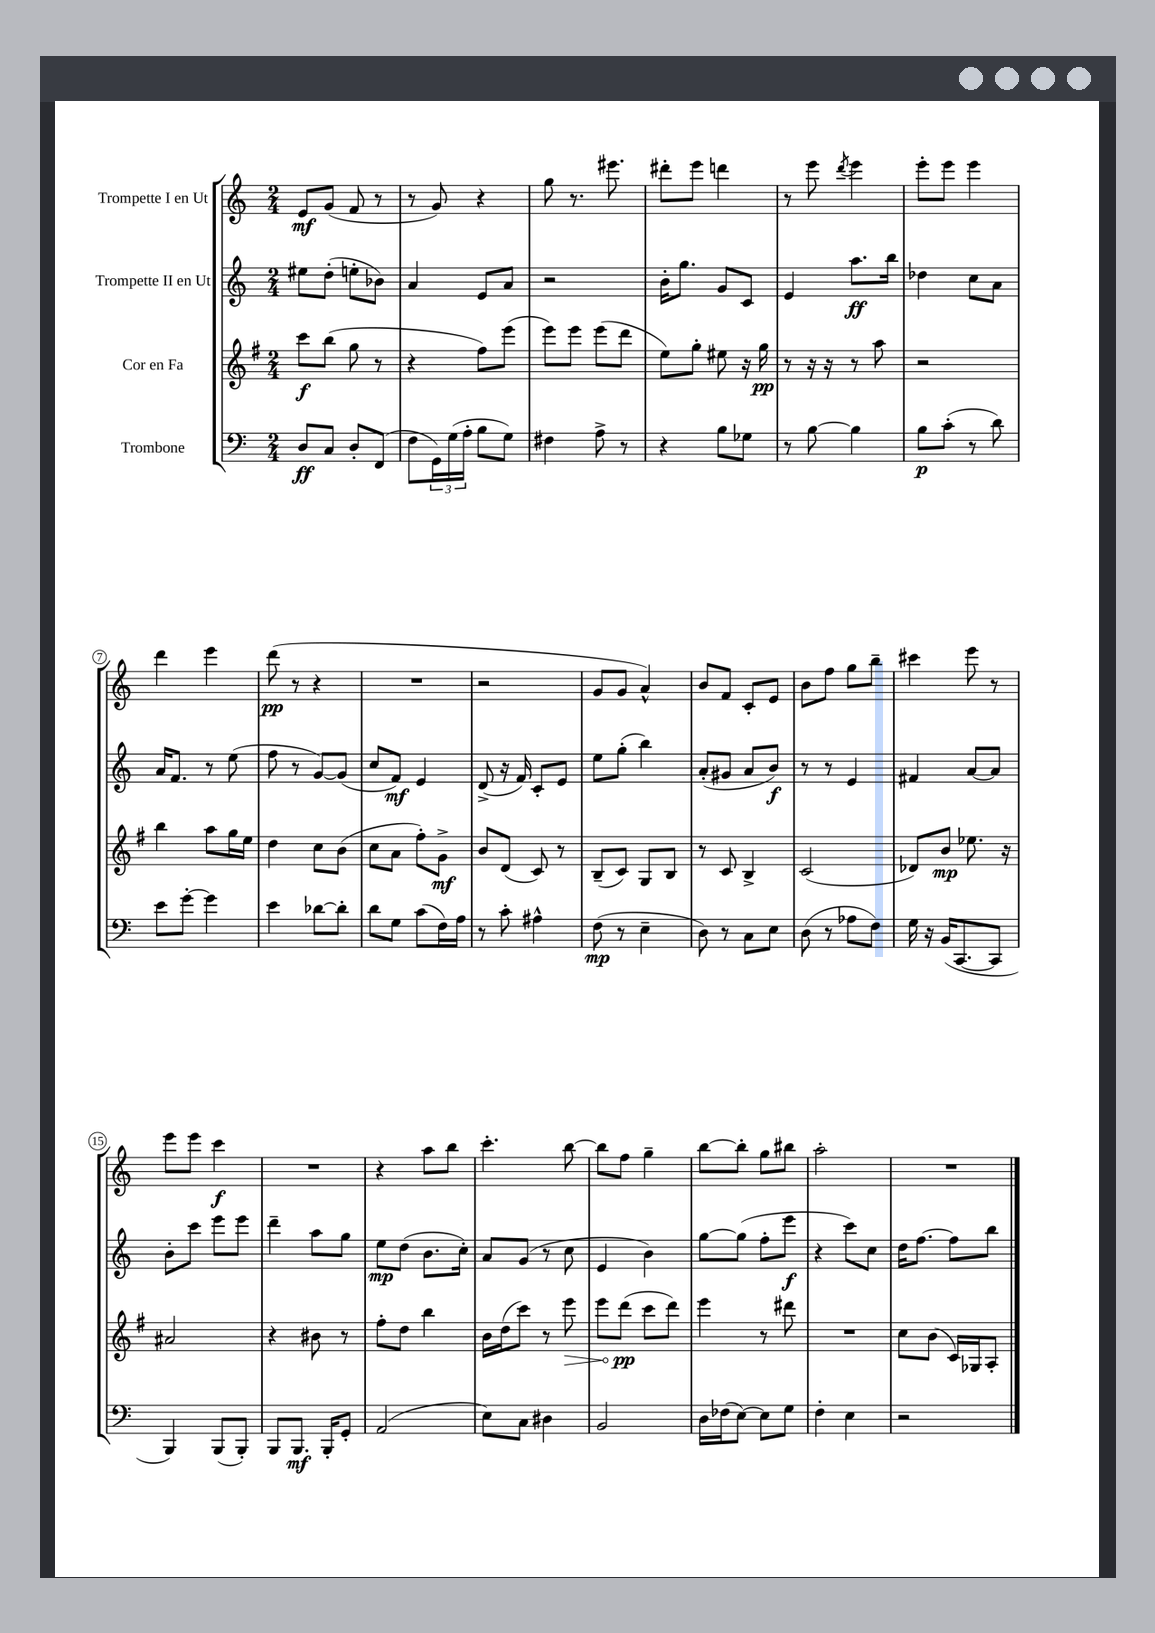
<<
\new StaffGroup <<
\new Staff = "s0" \with { instrumentName = "Trompette I en Ut" } {
    \clef treble \key c \major \numericTimeSignature \time 2/4
    e'8\mf g'8( f'8 r8 |
    r8 g'8) r4 |
    g''8 r8. eis'''8. |
    dis'''8-. e'''8 d'''4 |
    r8 e'''8 \acciaccatura { d'''8 } e'''4 |
    e'''8-. e'''8 e'''4 |
    d'''4 e'''4 |
    d'''8\pp( r8 r4 |
    R2 |
    r2 |
    g'8 g'8 a'4-^) |
    b'8 f'8 c'8-. e'8 |
    b'8 f''8 g''8 b''8-- |
    cis'''4 e'''8 r8 |
    e'''8 e'''8 c'''4\f |
    R2 |
    r4 a''8 b''8 |
    c'''4.-. b''8~ |
    b''8 f''8 g''4-- |
    b''8~ b''8-. g''8 bis''8 |
    a''2-. |
    R2 \bar "|." |
}
\new Staff = "s1" \with { instrumentName = "Trompette II en Ut" } {
    \clef treble \key c \major \numericTimeSignature \time 2/4
    eis''8 d''8-.( e''8-. bes'8) |
    a'4 e'8 a'8 |
    r2 |
    b'16-. g''8. g'8 c'8 |
    e'4 a''8.\ff b''16 |
    des''4 c''8 a'8 |
    a'16 f'8. r8 e''8( |
    f''8 r8 g'8~) g'8( |
    c''8 f'8\mf) e'4 |
    d'8->( r16 f'16) c'8-. e'8 |
    e''8 g''8-.( b''4) |
    a'8-.( gis'8 a'8 b'8\f) |
    r8 r8 e'4 |
    fis'4 a'8~ a'8 |
    b'8-. c'''8 e'''8 e'''8 |
    d'''4-- a''8 g''8 |
    e''8\mp d''8( b'8. c''16-.) |
    a'8 g'8( r8 c''8 |
    e'4 b'4) |
    g''8~ g''8( f''8-. e'''8\f |
    r4 c'''8) c''8 |
    d''16 f''8.~ f''8 b''8 \bar "|." |
}
\new Staff = "s2" \with { instrumentName = "Cor en Fa" } {
    \clef treble \key g \major \numericTimeSignature \time 2/4
    c'''8\f b''8( g''8 r8 |
    r4 fis''8) e'''8( |
    e'''8) e'''8 e'''8( d'''8 |
    e''8) g''8-. eis''8 r16 g''16\pp |
    r8 r16 r16 r8 a''8 |
    r2 |
    b''4 a''8 g''16 e''16 |
    d''4 c''8 b'8( |
    c''8 a'8 fis''8-.) g'8->\mf |
    b'8 d'8( c'8) r8 |
    b8--( c'8) g8 b8 |
    r8 c'8 b4-> |
    c'2( |
    des'8) b'8\mp ees''8. r16 |
    ais'2 |
    r4 bis'8 r8 |
    fis''8-. d''8 b''4 |
    b'16 d''16( c'''8) r8 \once \override Hairpin.circled-tip = ##t e'''8\> |
    e'''8 d'''8\pp\!( c'''8 d'''8) |
    e'''4 r8 dis'''8 |
    R2 |
    c''8 b'8( c'16) ges16 a8-. \bar "|." |
}
\new Staff = "s3" \with { instrumentName = "Trombone" } {
    \clef bass \key c \major \numericTimeSignature \time 2/4
    d8\ff c8 d8-. f,8( |
    f8 \tuplet 3/2 { g,16) g16( a16-. } b8 g8) |
    fis4 a8-> r8 |
    r4 b8 ges8 |
    r8 b8~ b4 |
    b8\p c'8-.( r8 d'8) |
    e'8 g'8~-. g'4 |
    e'4 des'8~ des'8-. |
    d'8 g8 c'8( f16) a16 |
    r8 c'8-. ais4-^ |
    f8\mp( r8 e4-- |
    d8) r8 c8 e8 |
    d8( r8 aes8 f8) |
    g16 r16 b,16( c,8.~ c,8 |
    b,,4) b,,8( b,,8-.) |
    b,,8 b,,8.\mf b,,16-. g,8-. |
    a,2( |
    e8) c8 dis4 |
    b,2 |
    d16 fes16( e8~) e8 g8 |
    f4-. e4 |
    r2 \bar "|." |
}
>>
>>
\layout { \context { \Score \override BarNumber.stencil = #(make-stencil-circler 0.1 0.3 ly:text-interface::print) } }
